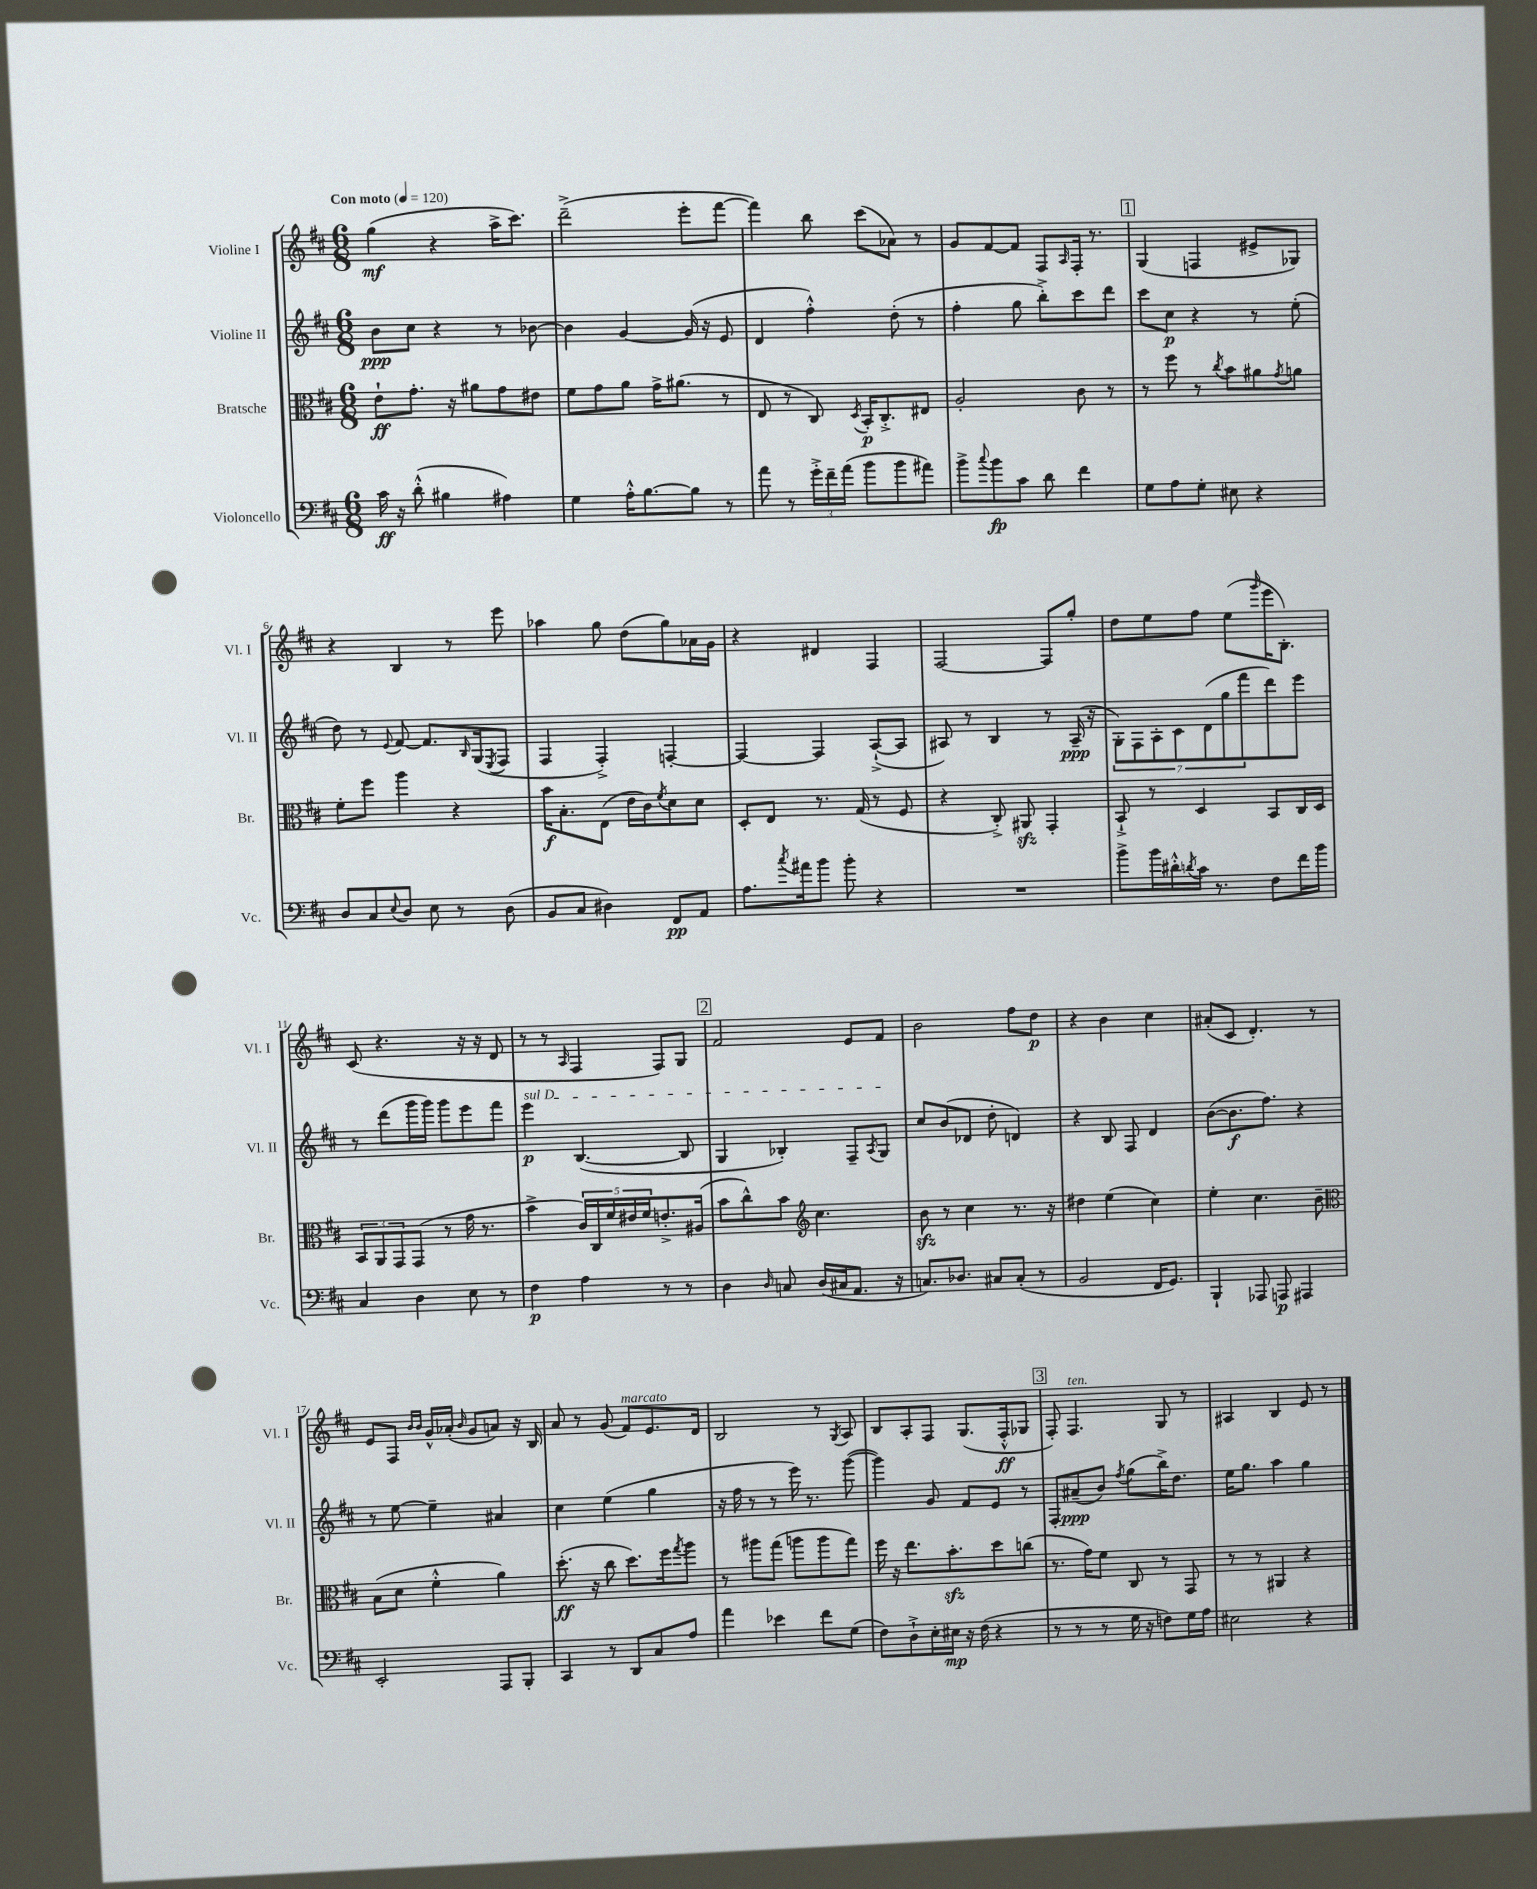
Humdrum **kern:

**kern	**dynam	**kern	**dynam	**kern	**dynam	**kern	**dynam
*part4	*part4	*part3	*part3	*part2	*part2	*part1	*part1
*staff4	*staff4	*staff3	*staff3	*staff2	*staff2	*staff1	*staff1
*I"Violoncello	*	*I"Bratsche	*	*I"Violine II	*	*I"Violine I	*
*I'Vc.	*	*I'Br.	*	*I'Vl. II	*	*I'Vl. I	*
*clefF4	*	*clefC3	*	*clefG2	*	*clefG2	*
*k[f#c#]	*	*k[f#c#]	*	*k[f#c#]	*	*k[f#c#]	*
*M6/8	*	*M6/8	*	*M6/8	*	*M6/8	*
*MM120	*	*MM120	*	*MM120	*	*MM120	*
=1	=1	=1	=1	=1	=1	=1	=1
!	!	!	!	!	!	!LO:TX:a:B:t=Con moto	!
16c#\	ff	8e`\L	ff	8b\L	ppp	(4gg\	mf
16r	.	.	.	.	.	.	.
(8d'^^\	.	8.g'\J	.	8cc#\J	.	.	.
4B#X\	.	.	.	4r	.	4r	.
.	.	16r	.	.	.	.	.
.	.	8a#X\L	.	.	.	.	.
4A#X\)	.	8g\	.	8r	.	16aa^\KL	.
.	.	.	.	.	.	8.ccc#\J)	.
.	.	8e#X\J	.	[8b-X\	.	.	.
=2	=2	=2	=2	=2	=2	=2	=2
4G\	.	8f#\L	.	4b-\]	.	(2ddd~^\	.
.	.	8g\	.	.	.	.	.
16A'^^\KL	.	8a\J	.	[4g/	.	.	.
[8.B\	.	.	.	.	.	.	.
.	.	16g^\KL	.	.	.	.	.
.	.	(8.a#X\J	.	.	.	.	.
8B\J]	.	.	.	(16g/]	.	8eee'\L	.
.	.	.	.	16r	.	.	.
8r	.	8r	.	8e/	.	[8fff#\J	.
=3	=3	=3	=3	=3	=3	=3	=3
8a\	.	8E/	.	4d/	.	4fff#\])	.
8r	.	8r	.	.	.	.	.
24g'^\LL	.	8C#/)	.	4ff#'^^\)	.	8bb\	.
24f#~\	.	.	.	.	.	.	.
(24a\JJ	.	.	.	.	.	.	.
.	.	8qD/	.	.	.	.	.
8b\L	.	16BB'/KL	p	.	.	(8ccc#\L	.
.	.	8.C#'^/	.	.	.	.	.
8b\	.	.	.	(8dd'\	.	8a-X\J)	.
8a#X\J)	.	8E#X/J	.	8r	.	8r	.
=4	=4	=4	=4	=4	=4	=4	=4
8b^\L	.	2A'/	.	4ff#'\	.	8g/L	.
8qqcc#/	.	.	.	.	.	.	.
8b\	fp	.	.	.	.	[8f#/	.
8c#\J	.	.	.	8gg\	.	8f#/J]	.
8d\	.	.	.	8bb'^\L)	.	8F#/L	.
.	.	.	.	.	.	16qqA/	.
4f#\	.	8c#\	.	8ccc#\	.	16F#'/Jk	.
.	.	.	.	.	.	8.r	.
.	.	8r	.	8ddd\J	.	.	.
!!LO:REH:place=s1:t=1
=5	=5	=5	=5	=5	=5	=5	=5
8G\L	.	8r	.	8ccc#\L	.	(4G/	.
8A\	.	8ff#\	.	8cc#\J	p	.	.
8G'\J	.	8r	.	4r	.	4Fn/	.
.	.	8qcc#/	.	.	.	.	.
8E#X\	.	8b\L	.	.	.	.	.
4r	.	8a#X\	.	8r	.	8e#X^/L	.
.	.	8qg/	.	.	.	.	.
.	.	8an\J	.	(8ee'\	.	8G-X/J)	.
!!LO:LB:g=z
=6	=6	=6	=6	=6	=6	=6	=6
8D/L	.	8f#'\L	.	8dd\)	.	4r	.
8C#/	.	8ff#\J	.	8r	.	.	.
8qqE/	.	.	.	8qqe/	.	.	.
8D/J	.	4aa\	.	[8f#/	.	4B/	.
8E\	.	.	.	8.f#/L]	.	.	.
8r	.	4r	.	.	.	8r	.
.	.	.	.	16qqB/	.	.	.
.	.	.	.	(16G/k	.	.	.
.	.	.	.	8qE/	.	.	.
(8D\	.	.	.	8F#/J	.	8eee\	.
=7	=7	=7	=7	=7	=7	=7	=7
8BB/L	.	16b\KL	f	4F#/	.	4aa-X\	.
.	.	8.B'\	.	.	.	.	.
8C#/J	.	.	.	.	.	.	.
4D#X\)	.	(8E\J	.	4F#'^/)	.	8gg\	.
.	.	16e\LL	.	.	.	(8dd\L	.
.	.	16c#\J)	.	.	.	.	.
.	.	8qf#/	.	.	.	.	.
8FF#/L	pp	8d\	.	[4Fn'/	.	8gg\)	.
8AA/J	.	8d\J	.	.	.	16a-X\L	.
.	.	.	.	.	.	16g\JJ	.
=8	=8	=8	=8	=8	=8	=8	=8
8.A\L	.	8D'/L	.	4F/_	.	4r	.
.	.	8E/J	.	.	.	.	.
8qcc#/	.	.	.	.	.	.	.
16a#X\k	.	.	.	.	.	.	.
8b\J	.	8.r	.	4F/]	.	4d#X/	.
8b'\	.	.	.	.	.	.	.
.	.	(16G/	.	.	.	.	.
4r	.	8r	.	([8A`^/L	.	4F#/	.
.	.	8F#/	.	8A/J]	.	.	.
=9	=9	=9	=9	=9	=9	=9	=9
2.r	.	4r	.	8A#X/)	.	[2F#/	.
.	.	.	.	8r	.	.	.
.	.	8C#'^/)	.	4B/	.	.	.
.	.	8AA#Xzz/	.	.	.	.	.
.	.	4GG'/	.	8r	.	8F#/L]	.
.	.	.	.	(16A#~/	ppp	8gg'/J	.
.	.	.	.	16r	.	.	.
=10	=10	=10	=10	=10	=10	=10	=10
8b^\L	.	8BB`^/	.	14G'\L)	.	8dd\L	.
.	.	.	.	14F#\	.	.	.
16b\L	.	8r	.	.	.	8ee\	.
.	.	.	.	14A'\	.	.	.
16d#X'^^\	.	.	.	.	.	.	.
.	.	.	.	14c#\	.	.	.
8qdn/	.	.	.	.	.	.	.
16c#\JJ	.	4D/	.	.	.	8ff#\J	.
.	.	.	.	(14d\	.	.	.
8.r	.	.	.	.	.	.	.
.	.	.	.	14gg\	.	.	.
.	.	.	.	.	.	(8ee\L	.
.	.	.	.	14fff#\	.	.	.
.	.	.	.	.	.	16qqggg/	.
8F#\L	.	8BB/L	.	8ddd\)	.	16eee\K	.
.	.	.	.	.	.	8.B'\J)	.
16f#\L	.	16C#/L	.	8eee\J	.	.	.
16b\JJ	.	16D/JJ	.	.	.	.	.
!!LO:LB:g=z
=11	=11	=11	=11	=11	=11	=11	=11
4C#/	.	12BB/L	.	8r	.	(8c#/	.
.	.	12AA/	.	.	.	.	.
.	.	.	.	(8ddd\L	.	4.r	.
.	.	12GG/	.	.	.	.	.
4D\	.	(8GG/J	.	16ggg\L	.	.	.
.	.	.	.	16ggg\JJ)	.	.	.
.	.	8r	.	8ggg\L	.	.	.
8E\	.	16g\	.	8eee\	.	16r	.
.	.	8.r	.	.	.	16r	.
8r	.	.	.	8fff#\J	.	8d/	.
=12	=12	=12	=12	=12	=12	=12	=12
!	!	!	!	!LO:TX:a:i:t=sul D	!	!	!
4F#\	p	4b^\	.	4eee\	p	8r	.
.	.	.	.	.	.	8r	.
.	.	.	.	.	.	16qqA/	.
4A\	.	20c#/LL)	.	([4.B/	.	4F#/	.
.	.	20C#/	.	.	.	.	.
.	.	20f#/	.	.	.	.	.
.	.	20e#X/	.	.	.	.	.
.	.	20f#/J	.	.	.	.	.
8r	.	8.en'^/	.	.	.	8F#/L)	.
8r	.	.	.	8B/]	.	8G/J	.
.	.	(16A#X/Jk	.	.	.	.	.
!!LO:REH:place=s1:t=2
=13	=13	=13	=13	=13	=13	=13	=13
4D\	.	8b\L	.	4G/	.	2f#/	.
.	.	8cc#^^\)	.	.	.	.	.
16qqD/	.	.	.	.	.	.	.
8Cn/	.	8b\J	.	4B-X'/)	.	.	.
*	*	*clefG2	*	*	*	*	*
(16D/LL	.	4.cc#\	.	.	.	.	.
16C#X/J	.	.	.	.	.	.	.
8.AA/J	.	.	.	8F#~/L	.	8e/L	.
.	.	.	.	8qA/	.	.	.
.	.	.	.	8G/J	.	8f#/J	.
16r	.	.	.	.	.	.	.
=14	=14	=14	=14	=14	=14	=14	=14
8.Cn/L)	.	8bzz\	.	8cc#/L	.	2b\	.
.	.	8r	.	(8b/	.	.	.
8.D-X/J	.	.	.	.	.	.	.
.	.	4cc#\	.	8d-X/J	.	.	.
8C#X/L	.	.	.	8dd'\	.	.	.
(8C#'/J	.	8.r	.	4dn/)	.	8ff#\L	.
8r	.	.	.	.	.	8dd\J	p
.	.	16r	.	.	.	.	.
=15	=15	=15	=15	=15	=15	=15	=15
2BB/	.	4dd#X\	.	4r	.	4r	.
.	.	(4ee\	.	8B/	.	4b\	.
.	.	.	.	8F#/	.	.	.
16FF#/KL	.	4cc#\)	.	4d/	.	4cc#\	.
8.GG/J)	.	.	.	.	.	.	.
=16	=16	=16	=16	=16	=16	=16	=16
4BBB`/	.	4ee'\	.	([8b\L	.	(8a#X'/L	.
.	.	.	.	8.b\]	f	8c#/J	.
8AAA-X/	.	4.cc#\	.	.	.	4.d'/)	.
.	.	.	.	8.ff#\J)	.	.	.
8AAAn/	p	.	.	.	.	.	.
4AAA#X/	.	.	.	4r	.	.	.
.	.	8b~\	.	.	.	8r	.
!!LO:LB:g=z
=17	=17	=17	=17	=17	=17	=17	=17
*	*	*clefC3	*	*	*	*	*
2EE'/	.	(8B\L	.	8r	.	8e/L	.
.	.	8d\J	.	[8ee\	.	8F#/J	.
.	.	.	.	.	.	16qqb/LL	.
.	.	.	.	.	.	16qqb/JJ	.
.	.	4f#'^^\	.	4ee~\]	.	16g^^/LL	.
.	.	.	.	.	.	(16a-X'/JJ	.
.	.	.	.	.	.	16qqb/	.
.	.	.	.	.	.	8g/L	.
8AAA/L	.	4a\)	.	4a#X/	.	8an/J)	.
8BBB'/J	.	.	.	.	.	16r	.
.	.	.	.	.	.	16B/	.
=18	=18	=18	=18	=18	=18	=18	=18
4CC#/	.	(8.dd'\	ff	4cc#\	.	8a/	.
.	.	.	.	.	.	8r	.
.	.	16r	.	.	.	.	.
8r	.	8cc#\	.	(4ee\	.	(8g/	.
!	!	!	!	!	!	!LO:TX:a:i:t=marcato	!
8DD/L	.	8.dd\L)	.	.	.	8f#/L)	.
8C#/	.	.	.	4gg\	.	8.e/	.
.	.	16ff#\k	.	.	.	.	.
.	.	8qgg/	.	.	.	.	.
8A/J	.	8aa\J	.	.	.	.	.
.	.	.	.	.	.	16d/Jk	.
=19	=19	=19	=19	=19	=19	=19	=19
4a\	.	8r	.	16r	.	2B/	.
.	.	.	.	16ff#\	.	.	.
.	.	8aa#X\L	.	8r	.	.	.
4e-X\	.	(8gg\J	.	8r	.	.	.
.	.	8aan\L	.	16eee\)	.	.	.
.	.	.	.	8.r	.	.	.
8f#\L	.	8aa\	.	.	.	8r	.
.	.	.	.	.	.	8qG/	.
(8G\J	.	8gg\J)	.	([8ggg\	.	8A/	.
=20	=20	=20	=20	=20	=20	=20	=20
8F#\L)	.	16ff#\	.	4ggg\])	.	8B/L	.
.	.	16r	.	.	.	.	.
8D`^\	.	8.ee\L	.	.	.	8A'/	.
16E'\L	.	.	.	8g/	.	8F#/J	.
16E#X\JJ	mp	8.bzz'\	.	.	.	.	.
16r	.	.	.	8f#/L	.	(8.G/L	.
(16F#\	.	.	.	.	.	.	.
4r	.	8dd\	.	8e/J	.	.	.
.	.	.	.	.	.	16F#'^^/k	ff
.	.	(8ccn\J	.	8r	.	8G-X/J	.
!!LO:REH:place=s1:t=3
=21	=21	=21	=21	=21	=21	=21	=21
8r	.	8.r	.	8F#'/L	.	8F#'/)	.
!	!	!	!	!	!	!LO:TX:a:i:t=ten.	!
8r	.	.	.	(8a#X~/	ppp	4.F#/	.
.	.	16g\KL)	.	.	.	.	.
8r	.	8f#\J	.	8b/J)	.	.	.
.	.	.	.	8qff#/	.	.	.
16G\	.	8C#/	.	(8gg\L	.	.	.
16r	.	.	.	.	.	.	.
8Fn\L)	.	8r	.	16bb^\K)	.	8G/	.
.	.	.	.	8.dd\J	.	.	.
16G\L	.	8GG/	.	.	.	8r	.
16A\JJ	.	.	.	.	.	.	.
=22	=22	=22	=22	=22	=22	=22	=22
2E#X\	.	8r	.	16ee\KL	.	4A#X/	.
.	.	.	.	8.gg\J	.	.	.
.	.	8r	.	.	.	.	.
.	.	4AA#X/	.	4aa\	.	4B/	.
4r	.	4r	.	4gg\	.	8e/	.
.	.	.	.	.	.	8r	.
==	==	==	==	==	==	==	==
*-	*-	*-	*-	*-	*-	*-	*-
